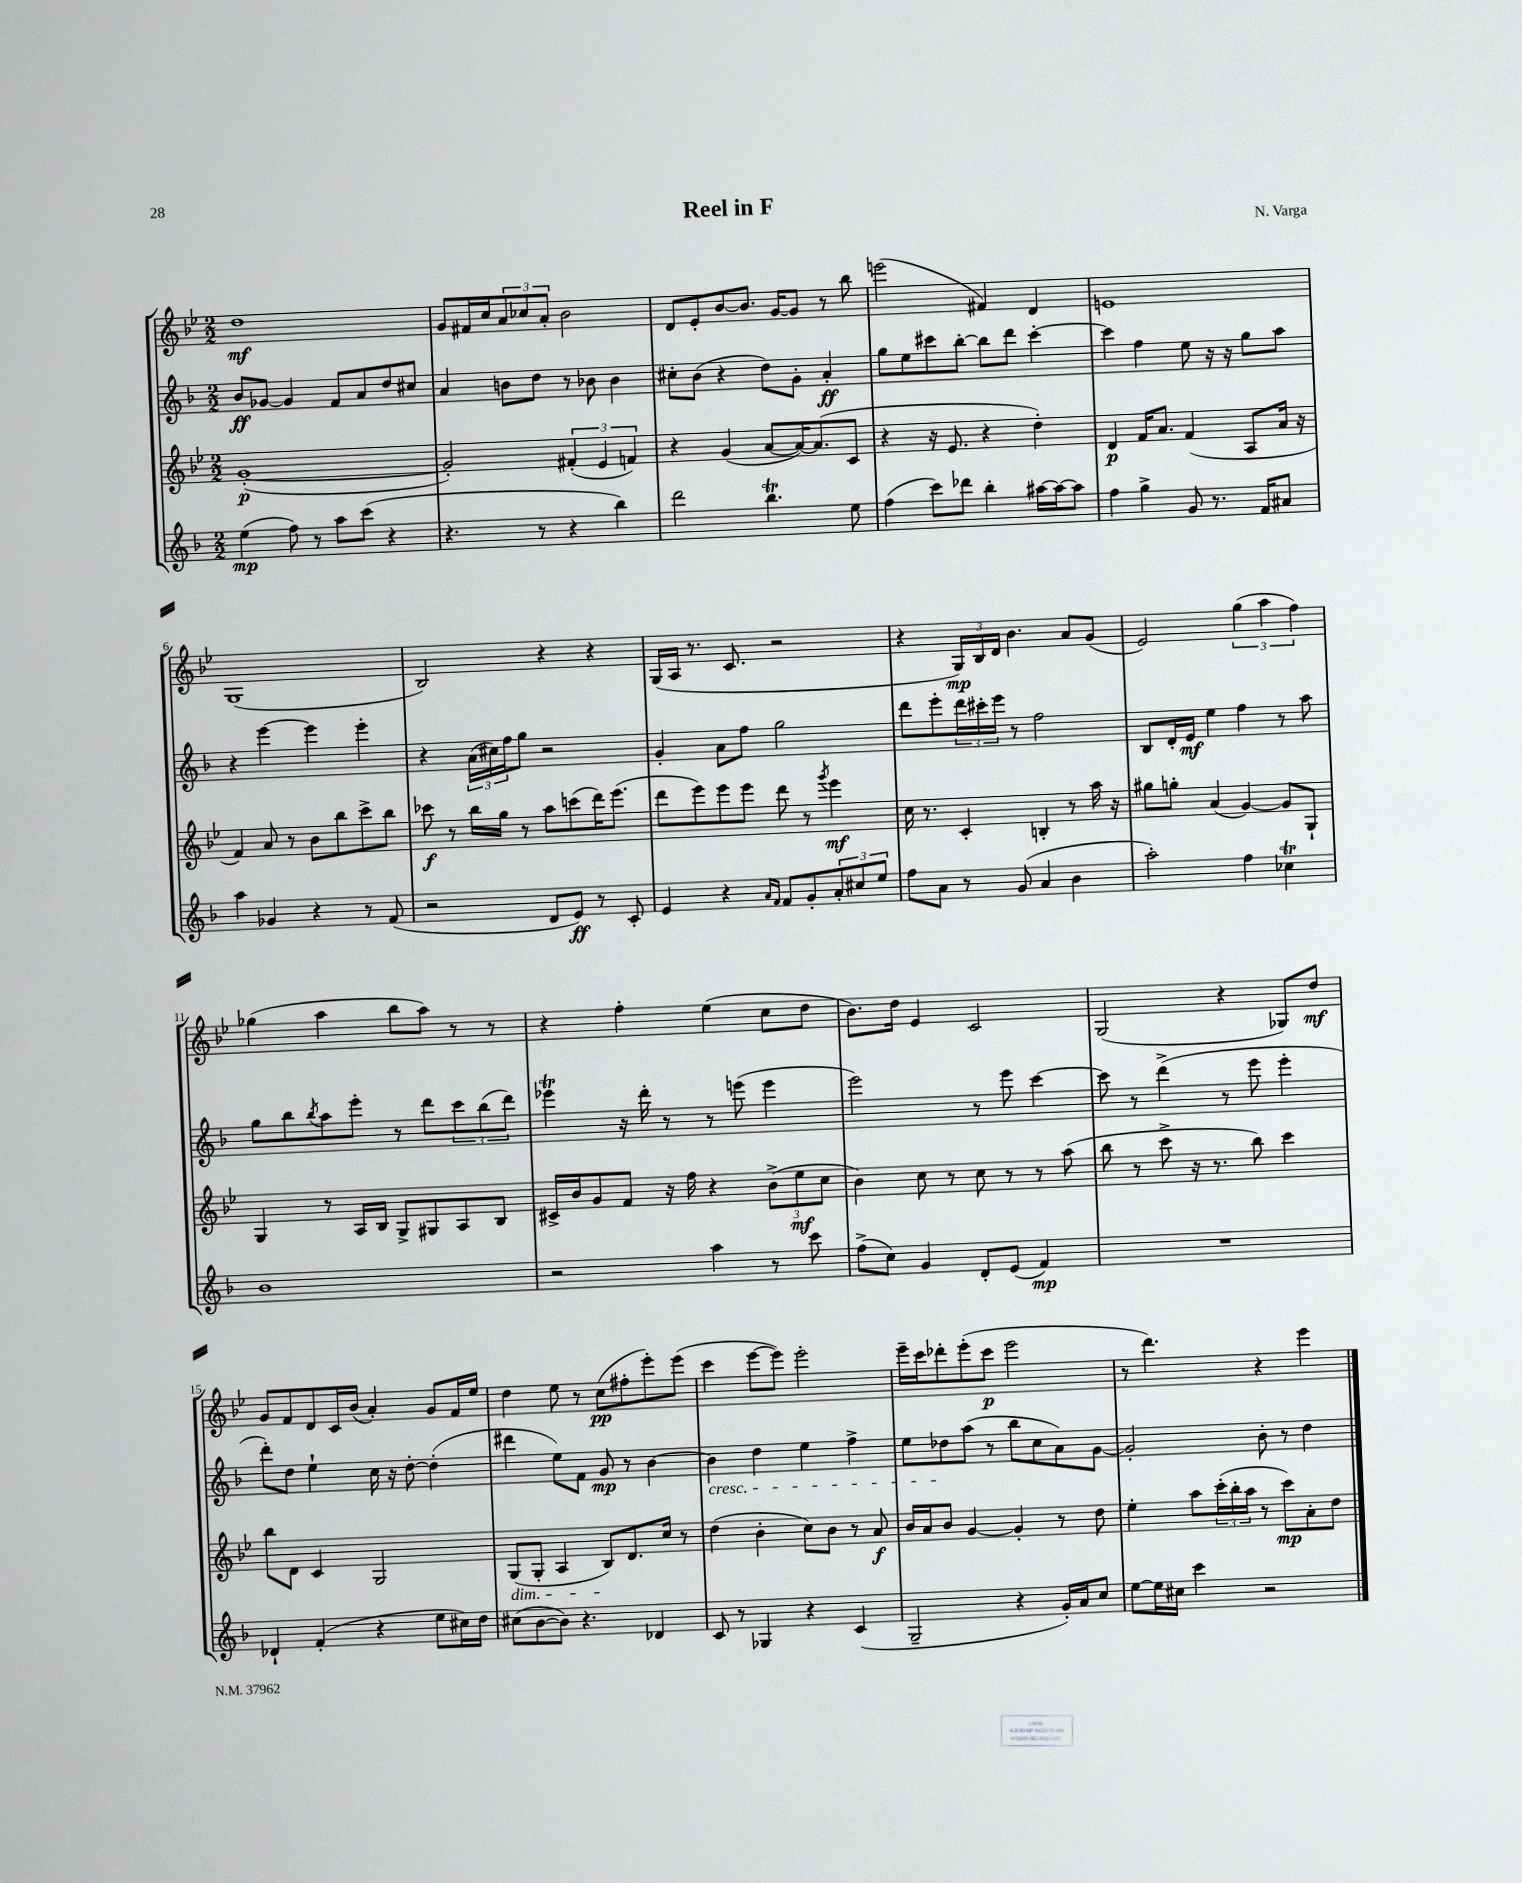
\header { title = "Reel in F" composer = "N. Varga" }
<<
\new StaffGroup <<
\new Staff = "s0" {
    \clef treble \key bes \major \numericTimeSignature \time 2/2
    d''1\mf |
    g'8 fis'16 c''16 \tuplet 3/2 { a'8 ces''8 a'8-. } bes'2 |
    d'8 ees'8-. bes'8~ bes'8. g'16~ g'8 r8 bes''8 |
    e'''2( fis'4) d'4 |
    e'1 |
    g1( |
    bes2) r4 r4 |
    g16( a16 r8. c'8. r2 |
    r4 \tuplet 3/2 { g16\mp) bes16 d'16 } bes'4. a'8 g'8( |
    ees'2) \tuplet 3/2 { g''4( a''4 f''4) } |
    ges''4( a''4 bes''8 a''8) r8 r8 |
    r4 f''4-. ees''4( c''8 d''8 |
    bes'8.) d''16 ees'4 c'2 |
    g2( r4 ges8) d''8\mf |
    g'8 f'8 d'8 c'16 bes'16( a'4-.) g'8 f'16 ees''16 |
    d''4 ees''8 r8 c''8\pp( fis''8-. ees'''8-.) ees'''8( |
    c'''4 ees'''8~ ees'''8) ees'''2-. |
    ees'''16-- c'''16 des'''8-. ees'''8-.( c'''8\p ees'''2 |
    r8 d'''4.) r4 ees'''4 \bar "|." |
}
\new Staff = "s1" {
    \clef treble \key f \major \numericTimeSignature \time 2/2
    bes'8\ff ges'8~ ges'4 f'8 a'8 d''8 cis''8 |
    a'4 b'8 d''8 r8 bes'8 bes'4 |
    cis''8-. bes'8( r4 d''8) g'8-. a'4-.\ff |
    g''8 e''8 cis'''8 bes''8~-. bes''8 d'''8 cis'''4~-. |
    cis'''4 f''4 e''8 r16 r16 g''8 a''8 |
    r4 e'''4~ e'''4 e'''4-. |
    r4 \tuplet 3/2 { a'16( cis''16) f''16 } g''8 r2 |
    g'4-. a'8 f''8 g''2 |
    d'''8 e'''8-. \tuplet 3/2 { d'''16 cis'''16-. e'''16 } r8 f''2 |
    bes8 d'16-. e'16\mf e''4 f''4 r8 a''8 |
    g''8 bes''8 \acciaccatura { bes''8 } a''8 e'''8-. r8 d'''8 \tuplet 3/2 { c'''8 bes''8( d'''8) } |
    ees'''4\trill r16 d'''16-. r8 r8 e'''8( e'''4 |
    e'''2) r8 e'''8 c'''4~ |
    c'''8 r8 d'''4->( r8 e'''8 e'''4-. |
    d'''8-.) d''8 e''4-! c''16 r16 d''8~-. d''4-.( |
    dis'''4 e''8) f'8 g'8\mp r8 bes'4~ |
    bes'4\cresc d''4 e''4 f''4-> |
    e''8 des''8\! a''8( r8 bes''8 c''8 a'8) g'8~ |
    g'2-. bes'8-. r8 d''4 \bar "|." |
}
\new Staff = "s2" {
    \clef treble \key bes \major \numericTimeSignature \time 2/2
    g'1~-.\p( |
    g'2-.) \tuplet 3/2 { fis'4-.( ees'4 f'4) } |
    r4 g'4( a'8~ a'16~) a'8.( c'8 |
    r4 r16 ees'8. r4 d''4-.) |
    d'4\p f'16 a'8. f'4( a8 a'16 r16 |
    f'4) a'8 r8 bes'8 bes''8 c'''8-> bes''8 |
    ces'''8\f r8 bes''16 g''16 r8 a''8 c'''8( d'''16) ees'''8.( |
    d'''8 ees'''8) ees'''8 ees'''8 d'''8 r8 \acciaccatura { g'''8 } ees'''4\mf |
    c''16 r8. c'4-. b4-. r8 a''16 r16 |
    gis''8 g''8-. a'4( g'4~) g'8 g8-! |
    g4 r8 a16 bes16 g8-> gis8 a8 bes8 |
    cis'16-> bes'16 g'8 f'8 r16 f''16 r4 \tuplet 3/2 { bes'8->( ees''8\mf c''8 } |
    bes'4) c''8 r8 c''8 r8 r8 a''8( |
    bes''8 r8 c'''8-> r16 r8. bes''8) c'''4 |
    bes''8 d'8 c'4 g2 |
    g8\dim( g8-. a4 bes8\!) d'8. c''16 r8 |
    d''4( bes'4-. c''8) bes'8 r8 a'8\f |
    bes'16 a'16 bes'8 g'4~ g'4-. r8 d''8 |
    ees''4-. a''8 \tuplet 3/2 { c'''16-.( bes''16-. a''16 } r8 c'''8\mp) a'8-. d''8 \bar "|." |
}
\new Staff = "s3" {
    \clef treble \key f \major \numericTimeSignature \time 2/2
    e''4\mp( f''8) r8 a''8 c'''8( r4 |
    r4. r8 r4 bes''4) |
    d'''2 bes''4.\trill e''8 |
    f''4( c'''8) des'''8 bes''4-. ais''16~ ais''16~ ais''8 |
    f''4 g''4-> g'8 r8. f'16 ais'8 |
    a''4 ges'4 r4 r8 f'8( |
    r2 d'8 e'8\ff) r8 c'8-. |
    e'4 r4 \grace { a'16 f'16 } f'8 g'8-. \tuplet 3/2 { a'8-. cis''8 e''8 } |
    f''8 a'8 r8 g'8( a'4 bes'4 |
    a''2-.) f''4 ces''4\trill |
    bes'1 |
    r2 a''4 r8 c'''8 |
    f''8->( c''8) g'4 d'8-. e'8( f'4\mp) |
    R1 |
    des'4-! f'4-.( r4 e''8 cis''16) d''16 |
    cis''8( bes'8~ bes'8) r4. des'4 |
    c'8 r8 ges4 r4 c'4( |
    g2-- r4 g'16-.) a'16 c''8 |
    e''8~ e''16 cis''16 c'''4 r2 \bar "|." |
}
>>
>>
